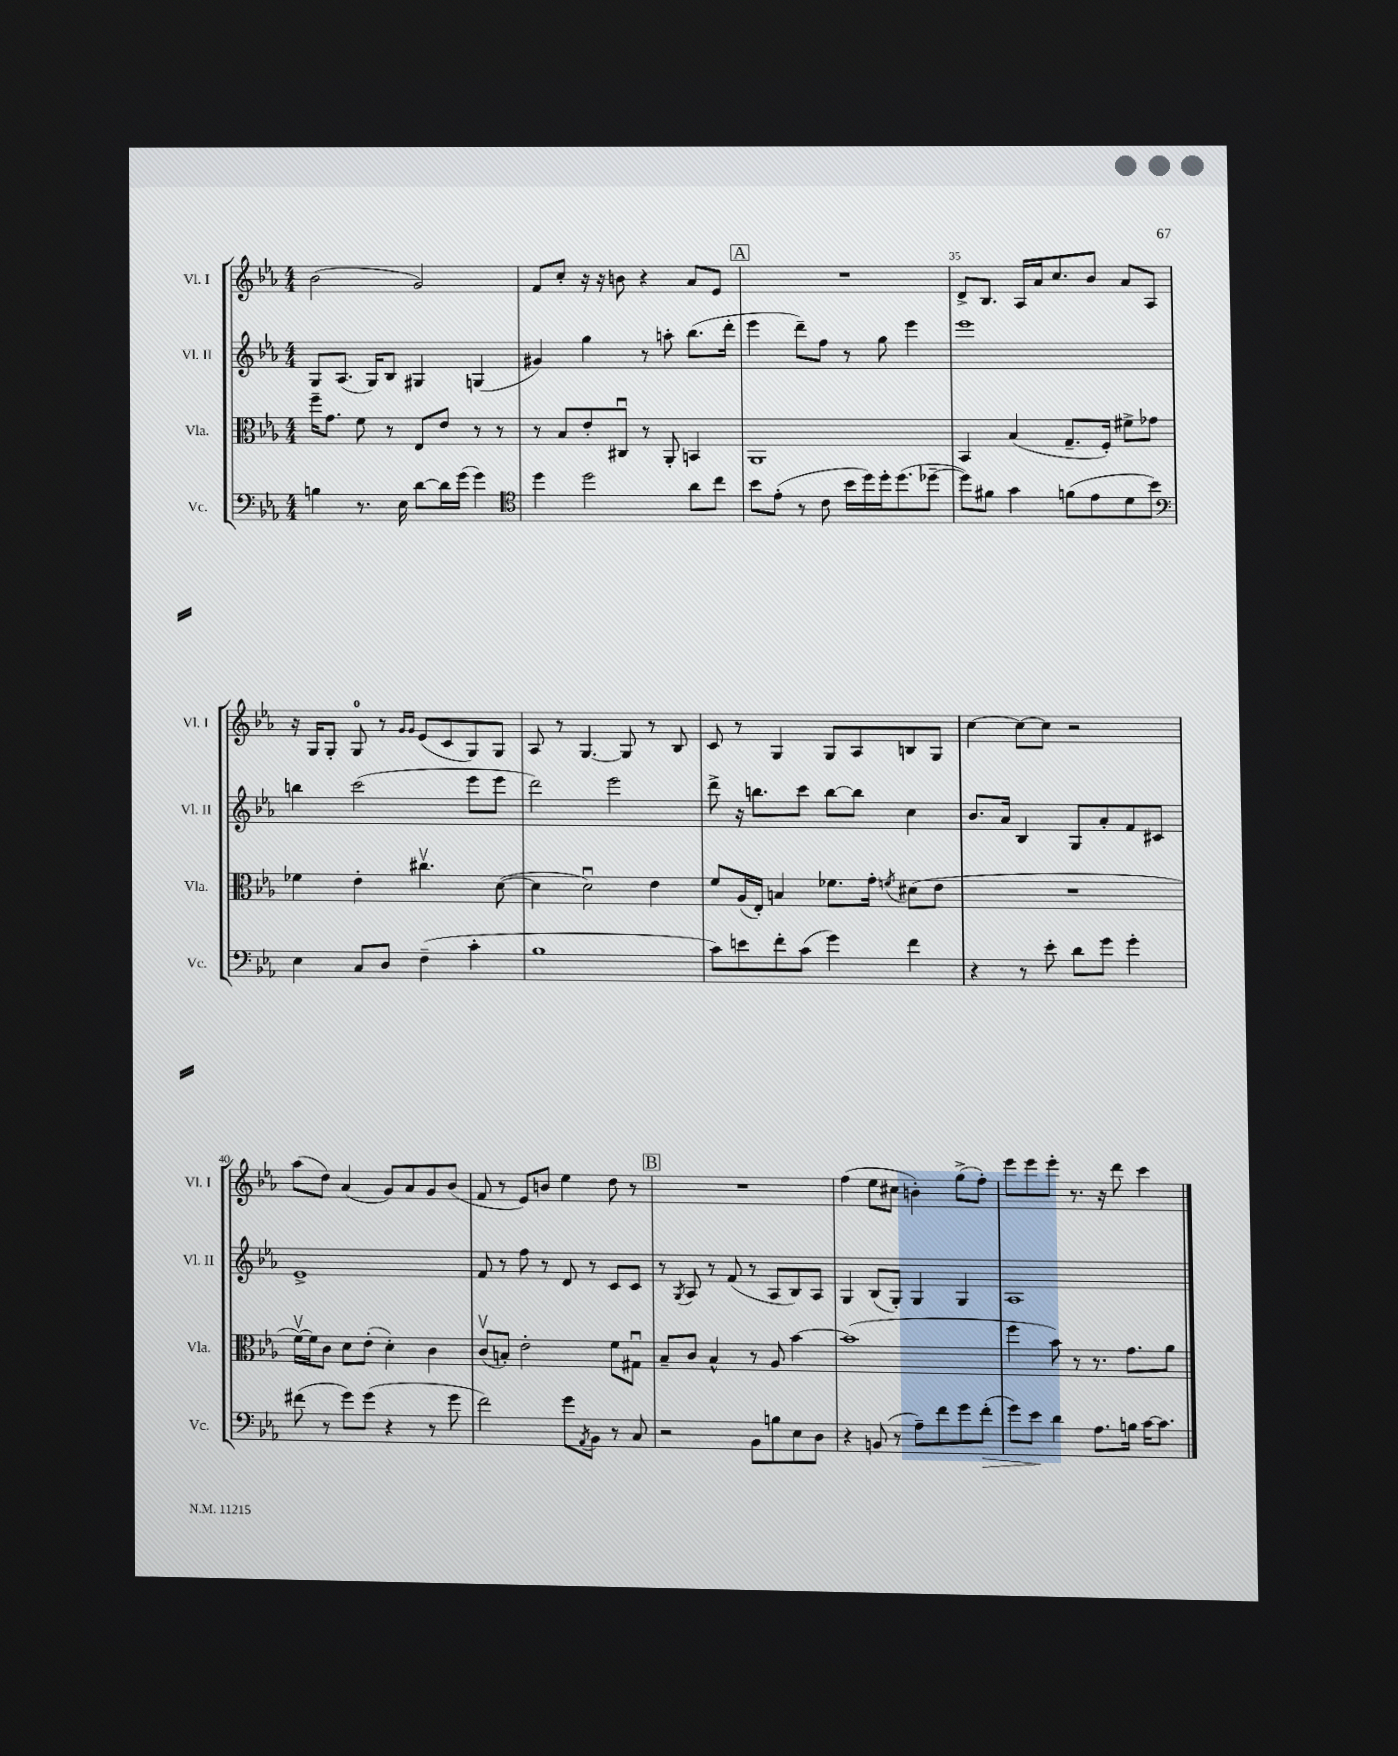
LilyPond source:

<<
\new StaffGroup <<
\new Staff = "s0" \with { instrumentName = "Vl. I" shortInstrumentName = "Vl. I" } {
    \clef treble \key ees \major \numericTimeSignature \time 4/4
    bes'2( g'2) |
    f'8 c''8-. r16 r16 b'8 r4 aes'8 ees'8 |
    \mark \markup { \box "A" } R1 |
    d'8-> bes8. aes16 aes'16 c''8. bes'8 aes'8 aes8 |
    r16 g16 g8-. g8-0 r8 \grace { g'16 g'16 } ees'8( c'8 g8) g8 |
    aes8 r8 g4.~ g8 r8 bes8 |
    c'8 r8 g4 g8 aes8 b8 g8 |
    c''4~ c''8~ c''8 r2 |
    aes''8( d''8) aes'4( g'8) aes'8 g'8 bes'8( |
    f'8 r8 ees'8) b'8 ees''4 d''8 r8 |
    \mark \markup { \box "B" } R1 |
    f''4( ees''8 cis''8 b'4-.) g''8->( f''8-.) |
    ees'''8 ees'''8 ees'''8-. r8. r16 d'''8 c'''4 \bar "|." |
}
\new Staff = "s1" \with { instrumentName = "Vl. II" shortInstrumentName = "Vl. II" } {
    \clef treble \key ees \major \numericTimeSignature \time 4/4
    g8 aes8.( g16) bes8 gis4 g4( |
    gis'4) g''4 r8 a''8-. bes''8.( d'''16-. |
    \mark \markup { \box "A" } ees'''4 d'''8--) f''8 r8 g''8 ees'''4 |
    ees'''1 |
    b''4 c'''2( ees'''8 ees'''8 |
    d'''2) ees'''2 |
    d'''8-> r16 b''8. c'''8 b''8~ b''8 c''4 |
    bes'8. aes'16 bes4 g8 aes'8-. f'8 cis'8 |
    ees'1-> |
    f'8 r8 f''8 r8 d'8 r8 c'8 c'8 |
    \mark \markup { \box "B" } r8 \acciaccatura { g8 } aes8 r8 f'8( r8 aes8 bes8) aes8 |
    g4 bes8( g8-.) g4 g4 |
    aes1 \bar "|." |
}
\new Staff = "s2" \with { instrumentName = "Vla." shortInstrumentName = "Vla." } {
    \clef alto \key ees \major \numericTimeSignature \time 4/4
    f''16-- g'8. f'8 r8 ees8 ees'8 r8 r8 |
    r8 bes8 ees'8-. cis8\downbow r8 aes,8-. b,4 |
    \mark \markup { \box "A" } aes,1 |
    bes,4 bes4( g8.-- f16-.) fis'8-> ges'8 |
    fes'4 ees'4-. cis''4.\upbow d'8~( |
    d'4 d'2\downbow) ees'4 |
    f'8 aes16( ees16-.) b4 fes'8. g'16-. \acciaccatura { f'8 } dis'8( ees'8 |
    R1 |
    f'16~\upbow) f'16 c'8 d'8 ees'8-.( d'4-.) c'4 |
    c'8\upbow( b8-.) ees'2-. f'8 gis8\downbow |
    \mark \markup { \box "B" } bes8-- c'8 bes4-^ r8 aes8 bes'4~ |
    bes'1( |
    f''4 bes'8) r8 r8. g'8. aes'8 \bar "|." |
}
\new Staff = "s3" \with { instrumentName = "Vc." shortInstrumentName = "Vc." } {
    \clef bass \key ees \major \numericTimeSignature \time 4/4
    b4 r8. ees16 d'8~ d'16 g'16( g'4) |
    \clef tenor d''4 d''2 aes'8 c''8 |
    \mark \markup { \box "A" } bes'8 ees'8-.( r8 c'8 bes'16 d''16) d''16-. d''8.( des''8~-- |
    des''8) fis'8 g'4 f'8( ees'8 d'8 bes'8) |
    \clef bass ees4 c8 d8 f4--( c'4-. |
    bes1 |
    c'8) e'8 f'8-. c'8( g'4) f'4 |
    r4 r8 ees'8-. d'8 g'8 g'4-. |
    fis'8( r8 g'8) g'8( r4 r8 g'8 |
    f'2) g'8 \acciaccatura { aes,8 } bes,8 r8 c8 |
    \mark \markup { \box "B" } r2 bes,8 b8 ees8 d8 |
    r4 b,8( r8 aes8--) f'8 g'8 f'8-.\>( |
    g'8) ees'8\! d'4 aes8. b16 c'16~ c'8. \bar "|." |
}
>>
>>
\layout { \context { \Score currentBarNumber = #32 \override BarNumber.break-visibility = ##(#f #t #t) barNumberVisibility = #(every-nth-bar-number-visible 5) } }
